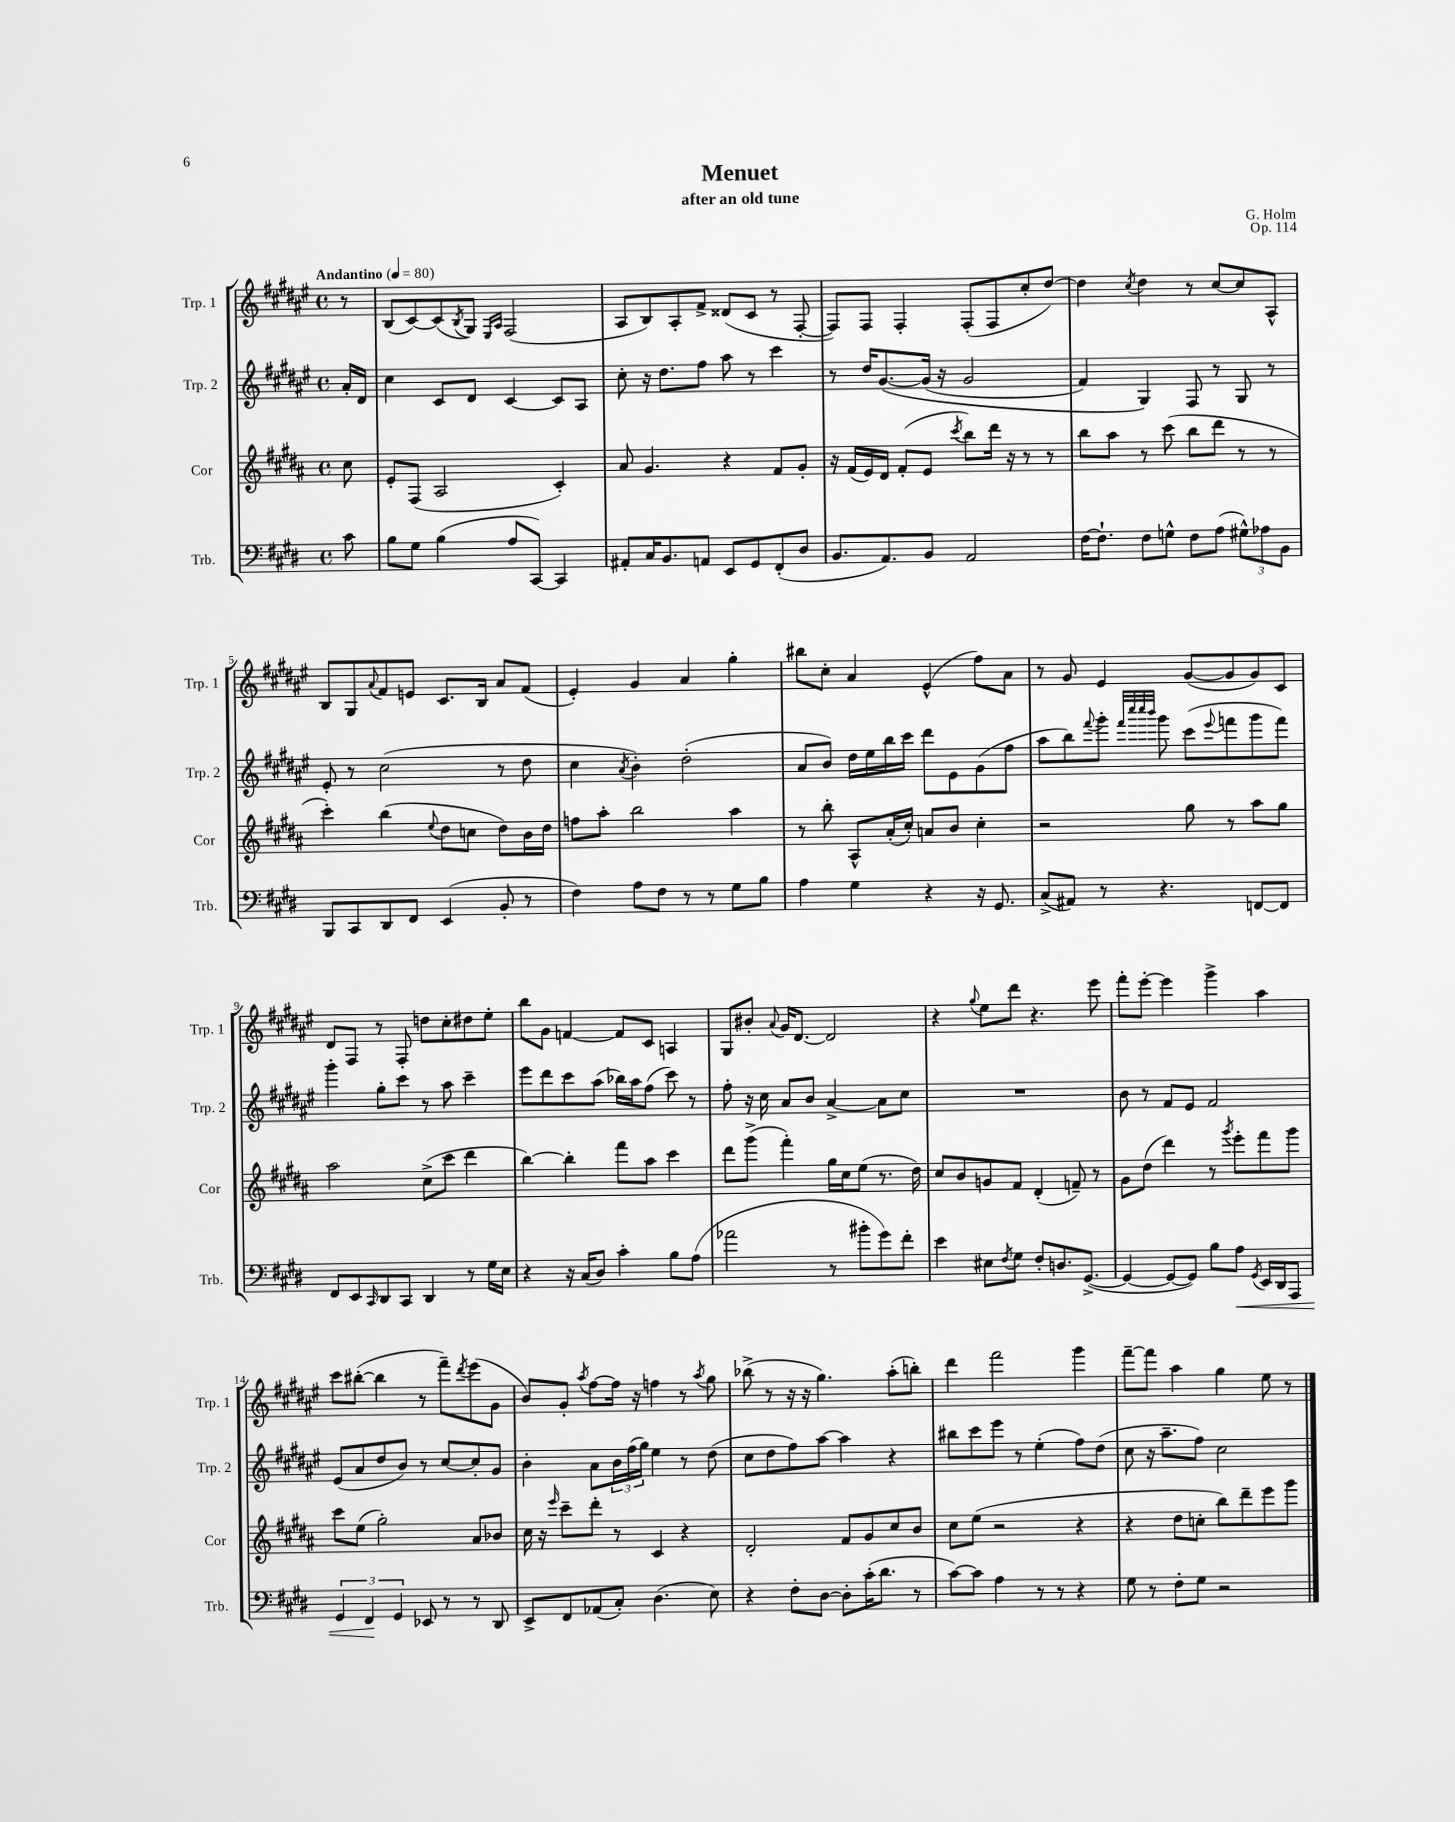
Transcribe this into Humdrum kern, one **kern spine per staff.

**kern	**kern	**kern	**kern
*staff4	*staff3	*staff2	*staff1
*clefF4	*clefG2	*clefG2	*clefG2
*k[f#c#g#d#]	*k[f#c#g#d#a#]	*k[f#c#g#d#a#e#]	*k[f#c#g#d#a#e#]
*M4/4	*M4/4	*M4/4	*M4/4
*met(c)	*met(c)	*met(c)	*met(c)
*MM80	*MM80	*MM80	*MM80
8c#	8cc#	16a#'	8r
.	.	16d#	.
=	=	=	=
8B	8e'	4cc#	(8B
8G#	(8F#	.	[8c#)
(4B	2A#	8c#	(8c#]
.	.	.	8qB
.	.	8d#	8G#)
.	.	.	16qqE#
.	.	.	16qqA#
8A	.	[4c#	(2F#
[8CC#)	.	.	.
4CC#]	4c#')	8c#]	.
.	.	8A#	.
=	=	=	=
8AA#'	8a#	8cc#'	8A#
16C#	4.g#	16r	8B)
8.BB	.	8.dd#	.
.	.	.	8A#'
8AA	.	8ff#	8f#^
8EE	4r	8aa#	(8d##
8GG#	.	8r	8c#
(8FF#'	8f#	4ccc#	8r
8D#	8g#'	.	[8F#'
=	=	=	=
8.BB	16r	8r	8F#])
.	(16f#	.	.
.	16e)	16dd#	8F#
8.AA)	16d#	&([8.g#	.
.	(8f#'	.	4F#'
8BB	8e	(16g#]	.
.	.	16r	.
.	8qccc#	.	.
2AA	8bb)	2g#	(8F#'
.	16ddd#	.	8F#
.	16r	.	.
.	8r	.	8cc#'
.	8r	.	[8dd#)
=	=	=	=
[16F#	8bb	4f#)	4dd#]
8.F#`]	.	.	.
.	8aa#	.	.
.	.	.	8qcc#
8F#	8r	4G#&)	4dd#
8G^^	(8ccc#	.	.
8F#	8bb	8F#	8r
(8A	8ddd#	8r	[8cc#
12G#^^)	8r	8G#	8cc#]
12A-	.	.	.
.	8r	8r	8A#^^
12BB	.	.	.
=	=	=	=
8BBB	4ccc#')	8e#'	8B
8CC#	.	8r	8G#
.	.	.	8qqa#
8DD#	(4bb	(2cc#	8f#
8FF#	.	.	8e
.	8qqee	.	.
(4EE	8dd#	.	8.c#
.	8cc	.	.
.	.	.	16B
8BB'	8dd#)	8r	8a#
8r	16b	8dd#	(8f#
.	16dd#	.	.
=	=	=	=
4F#)	8ff	4cc#	4e#')
.	8aa#'	.	.
.	.	8qa#	.
8A	2bb	4b')	4g#
8F#	.	.	.
8r	.	(2dd#'	4a#
8r	.	.	.
8G#	4aa#	.	4gg#'
8B	.	.	.
=	=	=	=
4A	8r	8a#	8bb#
.	8bb'	8b)	8cc#'
4G#	8A#^^	16dd#	4a#
.	.	16ee#	.
.	(16a#'	16bb	.
.	16cc#')	16ccc#	.
4r	8a	8ddd#	(4e#^^
.	8b	8e#	.
16r	4cc#'	(8g#	8ff#)
8.GG#	.	.	.
.	.	8ff#	8a#
=	=	=	=
(8C#^	2r	8aa#	8r
8AA#)	.	8bb)	8g#
.	.	8qqfff#	.
8r	.	8ggg#'	4e#
.	.	32qqfff#	.
.	.	32qqcccc#	.
.	.	32qqcccc#	.
.	.	32qqbbb	.
4.r	.	8ggg#	.
.	8gg#	(8ccc#	([8g#
.	.	8qqeee#	.
.	8r	8fff	8g#]
[8FF	8aa#	8ggg#	8g#)
8FF]	8gg#	8fff)	8c#
=	=	=	=
8FF#	2aa#	4ggg#'	8d#
8EE	.	.	8F#
16qqCC#	.	.	.
8DD#	.	8gg#'	8r
8CC#	.	8ccc#	8F#'
4DD#	(8cc#^	8r	8dd
.	8ccc#	8aa#	8cc#'
8r	4ddd#	4ccc#~	8dd#
16G#	.	.	8ee#'
16E	.	.	.
=	=	=	=
4r	[4bb)	8eee#	8bb
.	.	8ddd#	8g#
16r	4bb']	8ccc#	[4f
(16C#	.	.	.
8D#)	.	(8aa#	.
4c#'	8fff#	16bb-)	8f]
.	.	16aa#	.
.	8aa#	(8ff#	8c#
8B	4ccc#	8ccc#)	4A
(8A	.	8r	.
=	=	=	=
2a-	8ddd#	8ff#'	8G#
.	(8ggg#^	16r	8b#'
.	.	16cc#	.
.	.	.	8qqa#
.	4fff#')	8a#	16g#
.	.	.	[8.d#
.	.	8b	.
8r	16gg#	[4a#^	2d#]
.	16cc#	.	.
8b#'	(8ee	.	.
8g#)	8.r	8a#]	.
8f#'	.	8cc#	.
.	16dd#)	.	.
=	=	=	=
4e	8cc#	1r	4r
.	8b	.	.
.	.	.	8qqgg#
8E#	8g	.	8ee#
8qF#	.	.	.
8G#	8f#	.	8ddd#
8F#'	(4d#'	.	4.r
8.D	.	.	.
.	8f~)	.	.
([8.GG#^	.	.	.
.	8r	.	8eee#
=	=	=	=
4GG#_	8g#	8b	8fff#'
.	(8dd#	8r	[8eee#'
8GG#_	4ddd#)	8f#	4eee#]
8GG#])	.	8e#	.
8B	8r	2f#	4ggg#^
.	8qggg#	.	.
8A	8eee'	.	.
8qGG#	.	.	.
16EE	8fff#	.	4aa#
16DD#	.	.	.
8AAA	8ggg#	.	.
=	=	=	=
6GG#	8ccc#	(8e#	8ccc#
.	(8ee	8a#	([8bb#'
6FF#	.	.	.
.	2gg#')	8dd#	4bb#]
6GG#	.	.	.
.	.	8b)	.
8EE-	.	8r	8r
8r	.	[8cc#	8fff#~)
.	.	.	8qddd#
8r	8a#	8cc#']	(8eee#
8DD#	8b-	8g#	8g#
=	=	=	=
8EE^	16cc#	4b'	8b)
.	16r	.	.
.	16qqeee	.	.
8FF#	8ccc#~	.	8g#'
.	.	.	8qaa#
(8AA-	8ddd#'	8a#	[8ff#
8C#')	8r	24b	16ff#]
.	.	(24ff#	.
.	.	.	16r
.	.	24gg#)	.
(4.D#	4c#	4ee#	4ff
.	4r	8r	8r
.	.	.	8qaa#
8E)	.	(8dd#	8gg#
=	=	=	=
4r	2d#'	8cc#	(8bb-^
.	.	8dd#	8r
8F#'	.	8ff#)	16r
.	.	.	16r
[8D#	.	[8aa#	4.gg#)
8D#']	8f#	4aa#]	.
(16c#'	8g#	.	.
8.d#	.	.	.
.	8cc#	4r	(8aa#'
8r	8b	.	8bb')
=	=	=	=
[8c#)	8cc#	8bb#	4ddd#
8c#]	(8ee	8ccc#	.
4A	2r	8eee#	2fff#
.	.	8r	.
8r	.	(4ee#'	.
8r	.	.	.
4r	4r	8ff#)	4ggg#
.	.	(8dd#	.
=	=	=	=
8G#	4r	8cc#	[8fff#~
8r	.	16r	8fff#]
.	.	8.aa#~	.
8F#'	8dd#	.	4aa#
8G#	8cc'	8ff#)	.
2r	8bb)	2cc#	4gg#
.	8ddd#~	.	.
.	8eee	.	8ee#
.	8ggg#	.	8r
==	==	==	==
*-	*-	*-	*-
